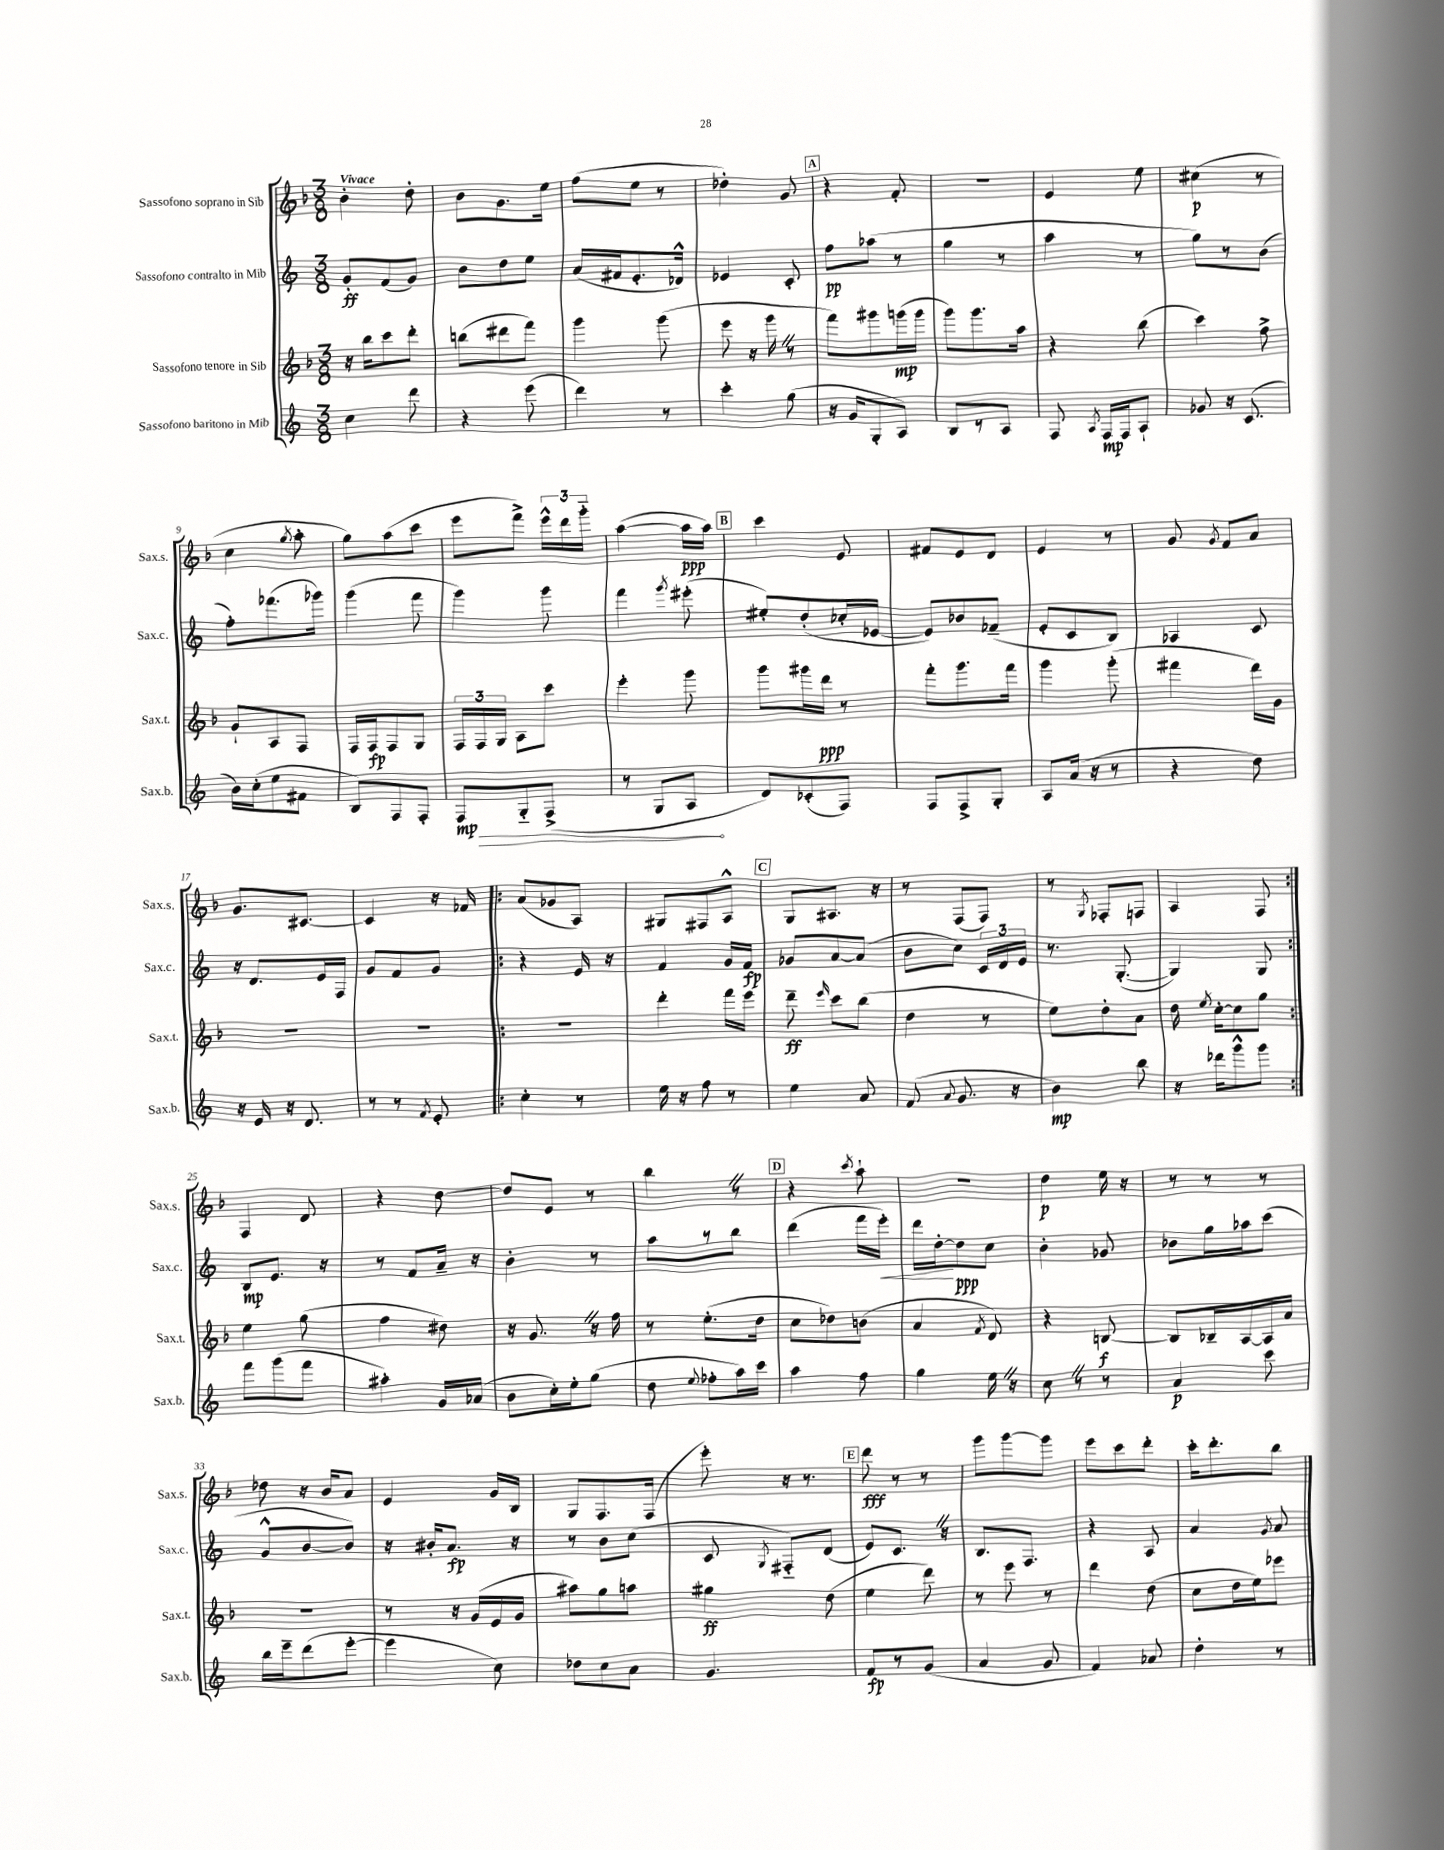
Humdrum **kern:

**kern	**dynam	**kern	**dynam	**kern	**dynam	**kern	**dynam
*part4	*part4	*part3	*part3	*part2	*part2	*part1	*part1
*staff4	*staff4	*staff3	*staff3	*staff2	*staff2	*staff1	*staff1
*I"Sassofono baritono in Mib	*	*I"Sassofono tenore in Sib	*	*I"Sassofono contralto in Mib	*	*I"Sassofono soprano in Sib	*
*I'Sax.b.	*	*I'Sax.t.	*	*I'Sax.c.	*	*I'Sax.s.	*
*clefG2	*	*clefG2	*	*clefG2	*	*clefG2	*
*k[]	*	*k[b-]	*	*k[]	*	*k[b-]	*
*M3/8	*	*M3/8	*	*M3/8	*	*M3/8	*
=1	=1	=1	=1	=1	=1	=1	=1
!	!	!	!	!	!	!LO:TX:a:B:t=Vivace	!
4cc\	.	16r	.	8g'/L	ff	4b-'\	.
.	.	16bb-\KL	.	.	.	.	.
.	.	8ccc\	.	(8f/	.	.	.
8ddd\	.	8ddd'\J	.	8g/J)	.	8dd'\	.
=2	=2	=2	=2	=2	=2	=2	=2
4r	.	(8bbn\L	.	8b\L	.	8b-\L	.
.	.	8ddd#X\	.	8dd\	.	8.g\	.
(8eee\	.	8fff\J)	.	8ee\J	.	.	.
.	.	.	.	.	.	16ee\Jk	.
=3	=3	=3	=3	=3	=3	=3	=3
4ddd\)	.	4ggg\	.	(16a/LL	.	(8ff\L	.
.	.	.	.	16f#X/J	.	.	.
.	.	.	.	8.e'/	.	8ee\J	.
8r	.	(8ggg\	.	.	.	8r	.
.	.	.	.	16d-X^^/Jk)	.	.	.
=4	=4	=4	=4	=4	=4	=4	=4
4ccc'\	.	8eee\	.	4e-X/	.	4dd-X'\)	.
.	.	16r	.	.	.	.	.
.	.	16gggZ\	.	.	.	.	.
(8gg\	.	8r	.	8c'/	.	8g/	.
!!LO:REH:place=s1:t=A
=5	=5	=5	=5	=5	=5	=5	=5
16r	.	8fff\L)	.	8ff\L	pp	4r	.
16g/KL	.	.	.	.	.	.	.
8G'/	.	8ggg#X\	.	(8aa-X\J	.	.	.
8A/J)	.	(16gggn\L	mp	8r	.	8f'/	.
.	.	16ggg\JJ	.	.	.	.	.
=6	=6	=6	=6	=6	=6	=6	=6
8B/L	.	8ggg\L)	.	4gg\	.	4.r	.
8r	.	8.ggg\	.	.	.	.	.
8A/J	.	.	.	8r	.	.	.
.	.	16aa\Jk	.	.	.	.	.
=7	=7	=7	=7	=7	=7	=7	=7
8F/	.	4r	.	4aa\	.	4e/	.
8qA/	.	.	.	.	.	.	.
16F/LL	mp	.	.	.	.	.	.
16F/J	.	.	.	.	.	.	.
8A`/J	.	(8bb-\	.	8r	.	8ee\	.
=8	=8	=8	=8	=8	=8	=8	=8
8g-X/	.	4ccc\)	.	8gg\L)	.	(4cc#X\	p
16r	.	.	.	8r	.	.	.
(8.c/	.	.	.	.	.	.	.
.	.	8ff^\	.	(8b\J	.	8r	.
!!LO:LB:g=z
=9	=9	=9	=9	=9	=9	=9	=9
16b\LL)	.	8g`/L	.	8ff'\L)	.	4cc\	.
(16cc'\J	.	.	.	.	.	.	.
8ee\	.	8A/	.	(8.fff-X\	.	.	.
.	.	.	.	.	.	8qgg/	.
8f#X\J	.	8F/J	.	.	.	8aa'\	.
.	.	.	.	16ggg-X\Jk)	.	.	.
=10	=10	=10	=10	=10	=10	=10	=10
8B/L)	.	16F/LL	.	(4ggg\	.	8gg\L)	.
.	.	16F/J	fp	.	.	.	.
8F/	.	8F/	.	.	.	(8aa\	.
8F'/J	.	8G/J	.	8fff\	.	8ccc\J	.
=11	=11	=11	=11	=11	=11	=11	=11
!	!LO:HP:b	!	!	!	!	!	!
8F/L	> mp	24F/LL	.	4ggg\)	.	8eee\L	.
.	.	24F/	.	.	.	.	.
.	.	24G/JJ	.	.	.	.	.
8G/	.	8A\L	.	.	.	8fff^\J)	.
(8F^/J	.	8ccc\J	.	8ggg\	.	24eee^^\LL	.
.	.	.	.	.	.	24ddd\	.
.	.	.	.	.	.	24ggg\JJ	.
=12	=12	=12	=12	=12	=12	=12	=12
8r	.	4eee'\	.	4fff\	.	([4aa\	.
8G/L	.	.	.	.	.	.	.
.	.	.	.	8qggg/	.	.	.
8A/J	.	8ggg\	.	(8eee#X'\	.	16aa\LL]	ppp
.	.	.	.	.	.	16aa\JJ)	.
.	]	.	.	.	.	.	.
!!LO:REH:place=s1:t=B
=13	=13	=13	=13	=13	=13	=13	=13
8d/L)	.	8ggg\L	.	8ee#X'/L)	.	4ccc\	.
(8c-X'/	.	16ggg#X\L	.	(8dd'/	.	.	.
.	.	16ddd\JJ	ppp	.	.	.	.
8F/J)	.	8r	.	16cc-X'/L	.	8e/	.
.	.	.	.	[16e-X/JJ	.	.	.
=14	=14	=14	=14	=14	=14	=14	=14
8F/L	.	8fff'\L	.	8e-/L])	.	8f#X/L	.
8F^/	.	8.ggg\	.	8b-X/	.	8e/	.
8G'/J	.	.	.	(8f-X~/J	.	8d/J	.
.	.	16fff\Jk	.	.	.	.	.
=15	=15	=15	=15	=15	=15	=15	=15
8A/L	.	4ggg\	.	8e'/L	.	4e/	.
(16a/Jk	.	.	.	8c/	.	.	.
16r	.	.	.	.	.	.	.
8r	.	(8ggg'\	.	8B/J)	.	8r	.
=16	=16	=16	=16	=16	=16	=16	=16
4r	.	4fff#X\	.	4A-X/	.	8g/	.
.	.	.	.	.	.	8qg/	.
.	.	.	.	.	.	8f/L	.
8dd\)	.	16ddd\LL)	.	8c/	.	8a/J	.
.	.	16g\JJ	.	.	.	.	.
!!LO:LB:g=z
=17	=17	=17	=17	=17	=17	=17	=17
16r	.	4.r	.	16r	.	8.g/L	.
16e/	.	.	.	8.d/L	.	.	.
16r	.	.	.	.	.	.	.
8.d/	.	.	.	.	.	[8.c#X/J	.
.	.	.	.	16e/L	.	.	.
.	.	.	.	16F/JJ	.	.	.
=18	=18	=18	=18	=18	=18	=18	=18
8r	.	4.r	.	8g/L	.	4c#/]	.
8r	.	.	.	8f/	.	.	.
8qf/	.	.	.	.	.	.	.
8e'/	.	.	.	8g/J	.	16r	.
.	.	.	.	.	.	16f-X/	.
=19!|:	=19!|:	=19!|:	=19!|:	=19!|:	=19!|:	=19!|:	=19!|:
4cc'\	.	4.r	.	4r	.	(8a/L	.
.	.	.	.	.	.	8g-X/	.
8r	.	.	.	16e/	.	8A/J)	.
.	.	.	.	16r	.	.	.
=20	=20	=20	=20	=20	=20	=20	=20
16ee\	.	4ddd'\	.	4f/	.	8G#X/L	.
16r	.	.	.	.	.	.	.
8ff\	.	.	.	.	.	8F#X/	.
8r	.	16fff\LL	.	16g/LL	.	8A^^/J	.
.	.	16eee\JJ	.	16f/JJ	fp	.	.
!!LO:REH:place=s1:t=C
=21	=21	=21	=21	=21	=21	=21	=21
4ee\	.	8ddd~\	ff	8g-X/L	.	8G/L	.
.	.	16qqeee/	.	.	.	.	.
.	.	8ccc\L	.	[8a/	.	8.A#X/J	.
8a/	.	(8bb-\J	.	(8a/J]	.	.	.
.	.	.	.	.	.	16r	.
=22	=22	=22	=22	=22	=22	=22	=22
(8f/	.	4dd\	.	8b\L	.	8r	.
8qqa/	.	.	.	.	.	.	.
8.g/	.	.	.	8cc\J)	.	(8F/L	.
.	.	8r	.	24c/LL	.	8F/J)	.
.	.	.	.	24d/	.	.	.
16r	.	.	.	.	.	.	.
.	.	.	.	24e/JJ	.	.	.
=23	=23	=23	=23	=23	=23	=23	=23
4b\)	mp	8ee\L)	.	8.r	.	8r	.
.	.	.	.	.	.	8qG/	.
.	.	8dd'\	.	.	.	8F-X'/L	.
.	.	.	.	([8.G'/	.	.	.
8bb\	.	8a\J	.	.	.	8Fn/J	.
=24	=24	=24	=24	=24	=24	=24	=24
16r	.	16dd\	.	4G/])	.	4A/	.
.	.	8qee/	.	.	.	.	.
16ddd-X\KL	.	[16cc'\KL	.	.	.	.	.
8ggg^^\	.	8cc\]	.	.	.	.	.
8ggg\J	.	8gg\J	.	8G/	.	8F/	.
!!LO:LB:g=z
=25:|!	=25:|!	=25:|!	=25:|!	=25:|!	=25:|!	=25:|!	=25:|!
8fff\L	.	4ee\	.	8B/L	mp	4F/	.
(8ggg\	.	.	.	8.e/J	.	.	.
8fff\J	.	(8gg\	.	.	.	8d/	.
.	.	.	.	16r	.	.	.
=26	=26	=26	=26	=26	=26	=26	=26
4aa#X'\)	.	4ff\	.	8r	.	4r	.
.	.	.	.	8f/L	.	.	.
16g/LL	.	8dd#X\)	.	16a~/Jk	.	[8dd\	.
(16a-X/JJ	.	.	.	16r	.	.	.
=27	=27	=27	=27	=27	=27	=27	=27
8b\L	.	16r	.	4b'\	.	8dd/L]	.
.	.	8.gZ/	.	.	.	.	.
16cc'\L)	.	.	.	.	.	8e/J	.
16ee'\J	.	.	.	.	.	.	.
(8gg\J	.	16r	.	8r	.	8r	.
.	.	16ff\	.	.	.	.	.
=28	=28	=28	=28	=28	=28	=28	=28
8dd\	.	8r	.	8aa\L	.	4bb-Z\	.
8qqee/	.	.	.	.	.	.	.
8ff-X'\L	.	(8.ee'\L	.	8r	.	.	.
16aa\L)	.	.	.	8bb\J	.	8r	.
16ccc\JJ	.	16dd\Jk	.	.	.	.	.
!!LO:REH:place=s1:t=D
=29	=29	=29	=29	=29	=29	=29	=29
4aa\	.	8cc\L	.	(4ddd\	.	4r	.
.	.	8dd-X\)	.	.	.	.	.
.	.	.	.	.	.	8qccc/	.
8ff\	.	(8bn\J	.	16fff\LL	.	8aa`\	.
!	!	!	!	!	!LO:HP:b	!	!
.	.	.	.	16eee'\JJ)	<	.	.
=30	=30	=30	=30	=30	=30	=30	=30
4gg\	.	4a/	.	16ddd\LL	.	4.r	.
.	.	.	.	[16dd'\J	.	.	.
.	.	.	.	8dd\]	[ ppp	.	.
.	.	8qf/	.	.	.	.	.
16eeZ\	.	8d/)	.	8cc\J	.	.	.
16r	.	.	.	.	.	.	.
=31	=31	=31	=31	=31	=31	=31	=31
8ccZ\	.	4r	.	4b'\	.	4dd\	p
8r	.	.	.	.	.	.	.
8r	.	[8Bn/	f	8g-X/	.	16ee\	.
.	.	.	.	.	.	16r	.
=32	=32	=32	=32	=32	=32	=32	=32
4a/	p	8B/L]	.	8b-X\L	.	8r	.
.	.	16B-X~/L	.	16gg\L	.	8r	.
.	.	[16A/	.	16aa-X\J	.	.	.
8ccc\	.	16A/]	.	(8ccc\J	.	8r	.
.	.	16a/JJ	.	.	.	.	.
!!LO:LB:g=z
=33	=33	=33	=33	=33	=33	=33	=33
16bb\LL	.	4.r	.	8g^^/L	.	8dd-X\	.
16eee~\J	.	.	.	.	.	.	.
(8ddd\	.	.	.	[8b/	.	16r	.
.	.	.	.	.	.	16b-/KL	.
[8eee'\J	.	.	.	8b/J])	.	8a/J	.
=34	=34	=34	=34	=34	=34	=34	=34
4eee\]	.	8r	.	16r	.	4e/	.
.	.	.	.	16b#X'/KL	.	.	.
.	.	16r	.	8.a/J	fp	.	.
.	.	(16g/LL	.	.	.	.	.
8cc\)	.	16e/	.	.	.	16g/LL	.
.	.	16g/JJ	.	16r	.	16B-/JJ	.
=35	=35	=35	=35	=35	=35	=35	=35
8dd-X\L	.	8aa#X\L)	.	8r	.	8G/L	.
8cc\	.	8gg\	.	8b\L	.	8.F/	.
8a\J	.	8aan\J	.	(8cc\J	.	.	.
.	.	.	.	.	.	(16F/Jk	.
=36	=36	=36	=36	=36	=36	=36	=36
4.g/	.	4gg#X\	ff	8c/	.	8eee'\)	.
.	.	.	.	8qG/	.	.	.
.	.	.	.	8F#X/L)	.	16r	.
.	.	.	.	.	.	8.r	.
.	.	(8dd\	.	(8d/J	.	.	.
!!LO:REH:place=s1:t=E
=37	=37	=37	=37	=37	=37	=37	=37
8f/L	fp	4ee\	.	8e/L)	.	8ddd\	fff
8r	.	.	.	8.cZ/J	.	8r	.
(8g/J	.	8ddd\)	.	.	.	8r	.
.	.	.	.	16r	.	.	.
=38	=38	=38	=38	=38	=38	=38	=38
4a/	.	8r	.	8.B/L	.	8ggg\L	.
.	.	8eee\	.	.	.	[8ggg\	.
.	.	.	.	8.F/J	.	.	.
8g/	.	8r	.	.	.	8ggg\J]	.
=39	=39	=39	=39	=39	=39	=39	=39
4f/)	.	4ddd\	.	4r	.	8eee\L	.
.	.	.	.	.	.	8ccc\	.
8a-X/	.	(8dd\	.	8A/	.	8ddd'\J	.
=40	=40	=40	=40	=40	=40	=40	=40
4dd'\	.	8cc\L	.	4a/	.	16ccc'\KL	.
.	.	.	.	.	.	8.ddd'\	.
.	.	16dd\L	.	.	.	.	.
.	.	16ee\J)	.	.	.	.	.
.	.	.	.	8qg/	.	.	.
8r	.	8eee-X\J	.	8a/	.	8bb-\J	.
==	==	==	==	==	==	==	==
*-	*-	*-	*-	*-	*-	*-	*-
